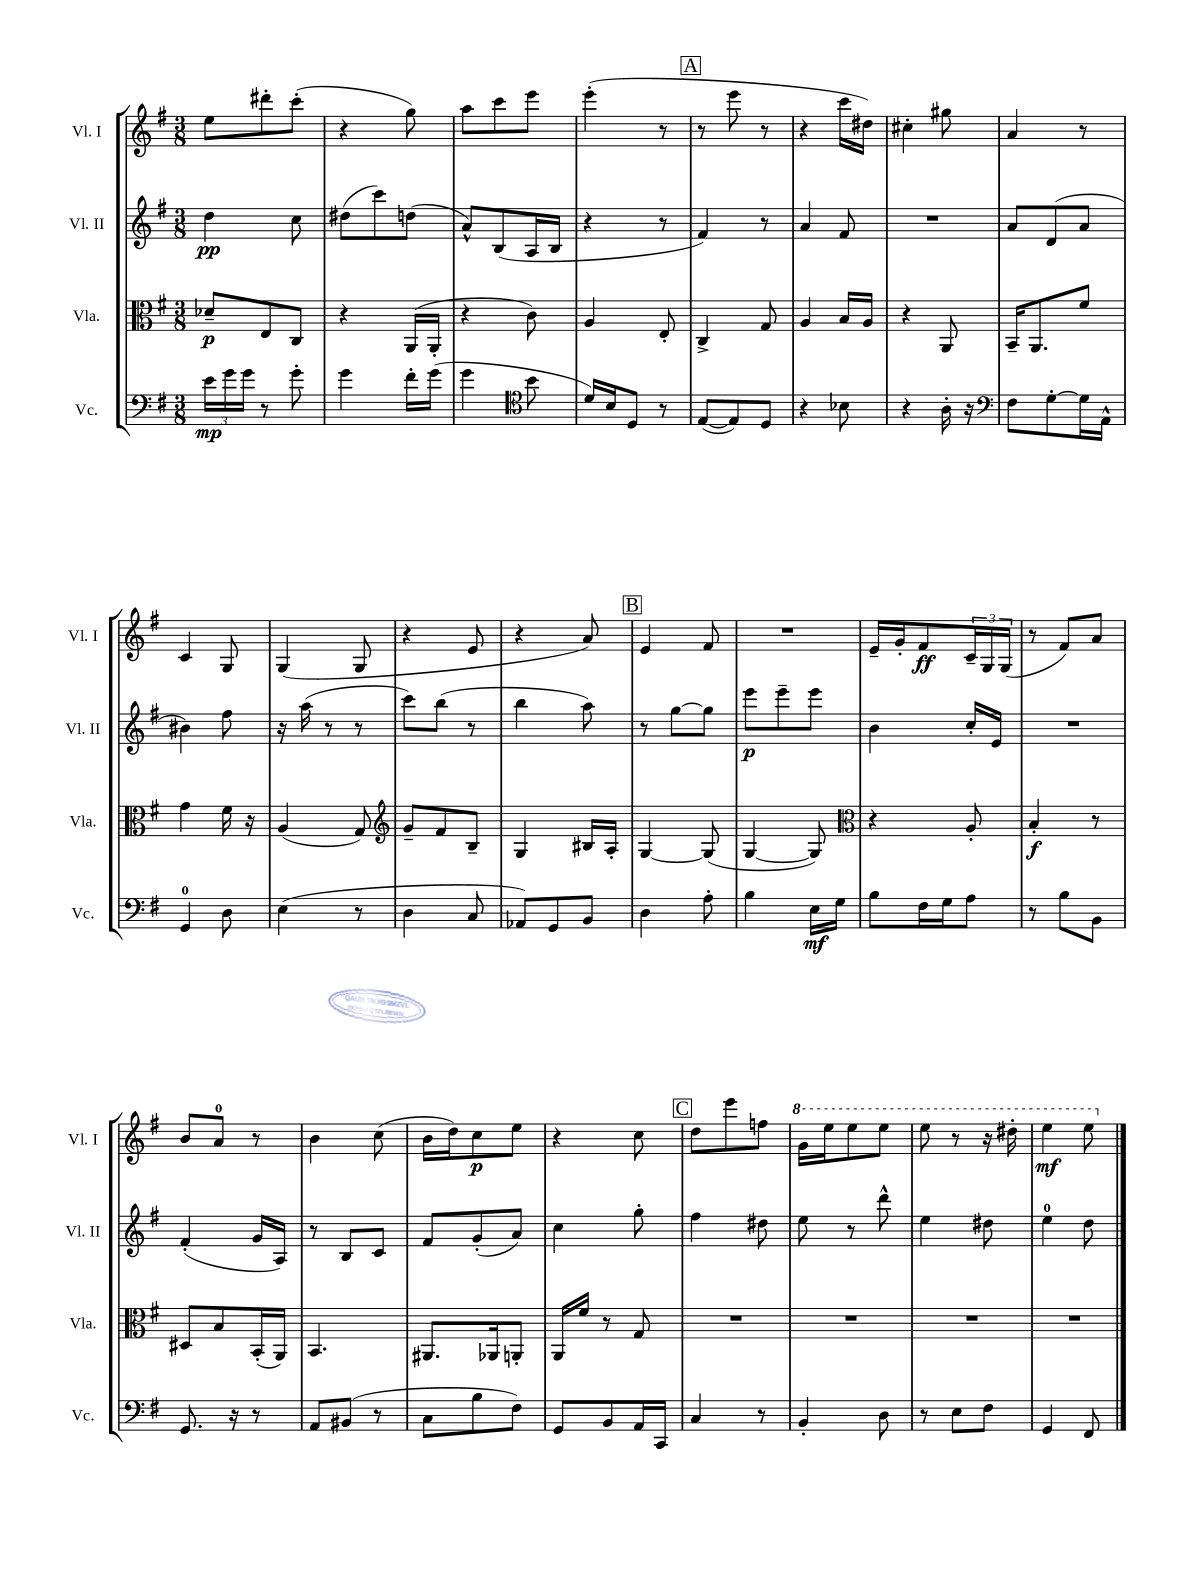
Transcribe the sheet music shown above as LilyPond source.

<<
\new StaffGroup <<
\new Staff = "s0" \with { instrumentName = "Vl. I" shortInstrumentName = "Vl. I" } {
    \clef treble \key g \major \numericTimeSignature \time 3/8
    e''8 dis'''8-. c'''8-.( |
    r4 g''8) |
    a''8 c'''8 e'''8 |
    e'''4-.( r8 |
    \mark \markup { \box "A" } r8 e'''8 r8 |
    r4 c'''16 dis''16) |
    cis''4-. gis''8 |
    a'4 r8 |
    c'4 g8 |
    g4( g8 |
    r4 e'8 |
    r4 a'8) |
    \mark \markup { \box "B" } e'4 fis'8 |
    R4. |
    e'16-- g'16-. fis'8\ff \tuplet 3/2 { c'16-- g16 g16( } |
    r8 fis'8) a'8 |
    b'8 a'8-0 r8 |
    b'4 c''8( |
    b'16 d''16) c''8\p e''8 |
    r4 c''8 |
    \mark \markup { \box "C" } d''8 e'''8 f''8 |
    \ottava #1 g''16 e'''16 e'''8 e'''8 |
    e'''8 r8 r16 dis'''16-. |
    e'''4\mf e'''8 \ottava #0 \bar "|." |
}
\new Staff = "s1" \with { instrumentName = "Vl. II" shortInstrumentName = "Vl. II" } {
    \clef treble \key g \major \numericTimeSignature \time 3/8
    d''4\pp c''8 |
    dis''8( c'''8) d''8( |
    a'8-^) b8( a16 b16 |
    r4 r8 |
    \mark \markup { \box "A" } fis'4) r8 |
    a'4 fis'8 |
    R4. |
    a'8 d'8( a'8 |
    bis'4) fis''8 |
    r16 a''16( r8 r8 |
    c'''8) b''8( r8 |
    b''4 a''8) |
    \mark \markup { \box "B" } r8 g''8~ g''8 |
    e'''8\p e'''8-- e'''8 |
    b'4 c''16-. e'16 |
    R4. |
    fis'4-.( g'16 a16) |
    r8 b8 c'8 |
    fis'8 g'8-.( a'8) |
    c''4 g''8-. |
    \mark \markup { \box "C" } fis''4 dis''8 |
    e''8 r8 d'''8-^ |
    e''4 dis''8 |
    e''4-0 d''8 \bar "|." |
}
\new Staff = "s2" \with { instrumentName = "Vla." shortInstrumentName = "Vla." } {
    \clef alto \key g \major \numericTimeSignature \time 3/8
    des'8--\p e8 c8 |
    r4 a,16( a,16-. |
    r4 c'8) |
    a4 e8-. |
    \mark \markup { \box "A" } c4-> g8 |
    a4 b16 a16 |
    r4 a,8 |
    b,16-- a,8. fis'8 |
    g'4 fis'16 r16 |
    a4( g8) |
    \clef treble g'8-- fis'8 b8-- |
    g4 bis16 a16-. |
    \mark \markup { \box "B" } g4~ g8( |
    g4~ g8) |
    \clef alto r4 a8-. |
    b4-.\f r8 |
    dis8 b8 b,16-.( a,16) |
    b,4. |
    ais,8. aes,16 a,8-. |
    a,16 fis'16 r8 g8 |
    \mark \markup { \box "C" } R4. |
    R4. |
    R4. |
    R4. \bar "|." |
}
\new Staff = "s3" \with { instrumentName = "Vc." shortInstrumentName = "Vc." } {
    \clef bass \key g \major \numericTimeSignature \time 3/8
    \tuplet 3/2 { e'16\mp g'16 g'16 } r8 g'8-. |
    g'4 fis'16-. g'16( |
    g'4 \clef tenor b'8 |
    d'16) b16 d8 r8 |
    \mark \markup { \box "A" } e8~( e8) d8 |
    r4 bes8 |
    r4 a16-. r16 |
    \clef bass fis8 g8~-. g16 a,16-^ |
    g,4-0 d8 |
    e4( r8 |
    d4 c8 |
    aes,8) g,8 b,8 |
    \mark \markup { \box "B" } d4 a8-. |
    b4 e16\mf g16 |
    b8 fis16 g16 a8 |
    r8 b8 b,8 |
    g,8. r16 r8 |
    a,8 bis,8( r8 |
    c8 b8 fis8) |
    g,8 b,8 a,16 c,16 |
    \mark \markup { \box "C" } c4 r8 |
    b,4-. d8 |
    r8 e8 fis8 |
    g,4 fis,8 \bar "|." |
}
>>
>>
\layout { \context { \Score \remove "Bar_number_engraver" } }
